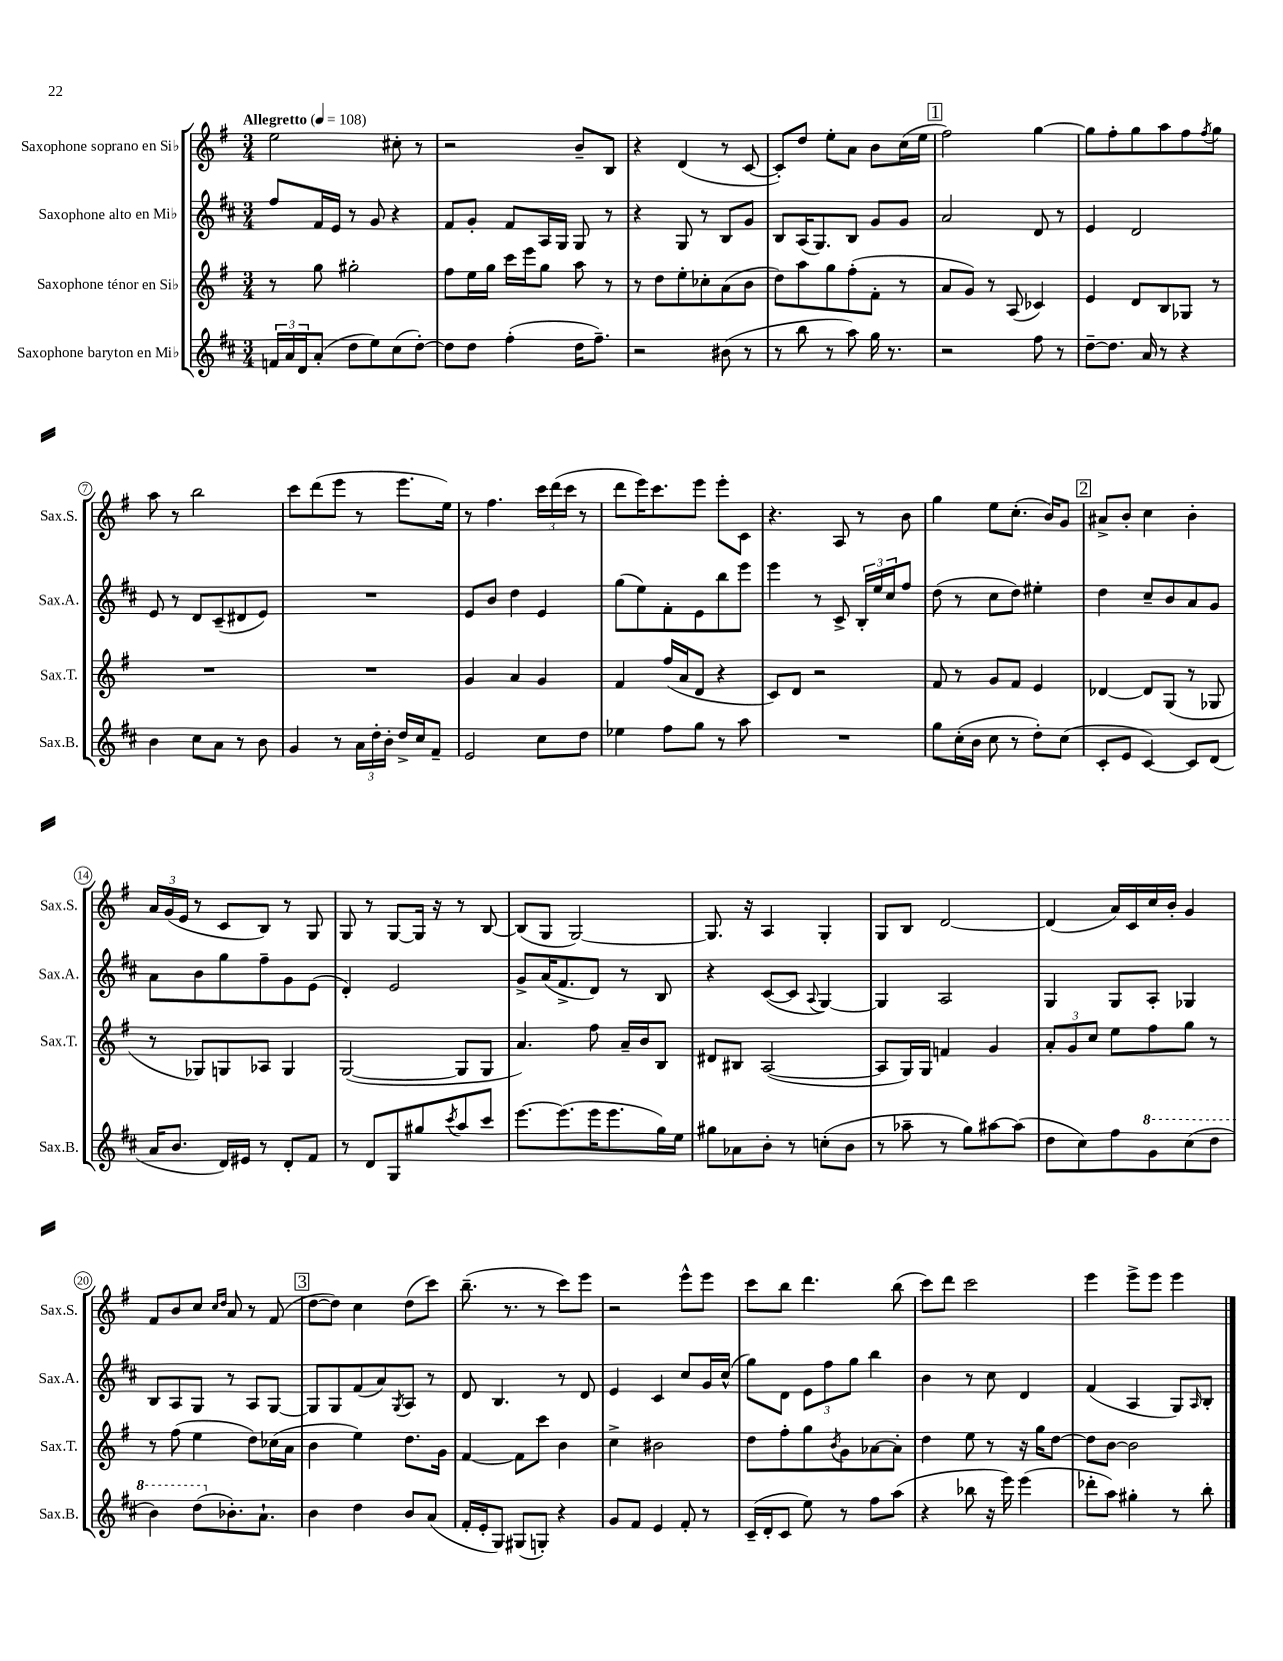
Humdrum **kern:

**kern	**kern	**kern	**kern
*staff4	*staff3	*staff2	*staff1
*clefG2	*clefG2	*clefG2	*clefG2
*k[f#c#]	*k[f#]	*k[f#c#]	*k[f#]
*M3/4	*M3/4	*M3/4	*M3/4
*MM108	*MM108	*MM108	*MM108
24f/LL	8r	8ff#/L	2ee\
24a/	.	.	.
24d/J	.	.	.
(8a'/J	8gg\	16f#/L	.
.	.	16e/JJ	.
8dd\L	2gg#'\	8r	.
8ee\)	.	8g/	.
(8cc#\	.	4r	8cc#'\
[8dd'\J)	.	.	8r
=	=	=	=
8dd\]L	8ff#\L	8f#/L	2r
8dd\J	16ee\L	8g'/J	.
.	16gg\JJ	.	.
(4ff#'\	16ccc\LL	8f#/L	.
.	16eee\J	.	.
.	8gg\J	16A/L	.
.	.	16G/JJ	.
16dd\LK	8aa\	8G/	8b~/L
8.ff#~\J)	.	.	.
.	8r	8r	8B/J
=	=	=	=
2r	8r	4r	4r
.	8dd\L	.	.
.	8ee'\	8G/	(4d/
.	8cc-'\	8r	.
(8b#\	(8a\	8B/L	8r
8r	8b\J	8g/J	[8c/
=	=	=	=
8r	8dd\L)	8B/L	8c'/]L)
8bb\	8aa\	(16A/K	8dd/J
.	.	8.G/)	.
8r	8gg\	.	8ee'\L
8aa\)	(8ff#'\	8B/J	8a\J
16gg\	8f#'\J	8g/L	8b\L
8.r	.	.	.
.	8r	8g/J	(16cc\L
.	.	.	16ee\JJ
=	=	=	=
2r	8a/L	2a/	2ff#\)
.	8g/J)	.	.
.	8r	.	.
.	(8A/	.	.
8ff#\	4c-/)	8d/	[4gg\
8r	.	8r	.
=	=	=	=
[8dd~\L	4e/	4e/	8gg\]L
8.dd\]J	.	.	8ff#'\
.	8d/L	2d/	8gg\
16a/	.	.	.
8r	8B/	.	8aa\
4r	8G-/J	.	8ff#\
.	.	.	8qff#/
.	8r	.	8gg\J
=	=	=	=
4b\	2.r	8e/	8aa\
.	.	8r	8r
8cc#\L	.	8d/L	2bb\
8a\J	.	(8c#~/	.
8r	.	8d#/	.
8b\	.	8e/J)	.
=	=	=	=
4g/	2.r	2.r	8ccc\L
.	.	.	(8ddd\
8r	.	.	8eee\J
24a\LL	.	.	8r
24dd'\	.	.	.
24b'\JJ	.	.	.
16dd^/LL	.	.	8.eee\L
16cc#/J	.	.	.
8f#~/J	.	.	.
.	.	.	16ee\Jk)
=	=	=	=
2e/	4g/	8e/L	8r
.	.	8b/J	4.ff#\
.	4a/	4dd\	.
8cc#\L	4g/	4e/	24ccc\LL
.	.	.	(24ddd\
.	.	.	24ccc\JJ
8dd\J	.	.	8r
=	=	=	=
4ee-\	4f#/	(8gg\L	8ddd\L
.	.	8ee\)	16eee\K)
.	.	.	8.ccc\
8ff#\L	(16ff#/LL	8f#'\	.
.	16a/J	.	.
8gg\J	8d/J	8e\	8eee\J
8r	4r	8bb\	8eee'\L
8aa\	.	8eee\J	8c\J
=	=	=	=
2.r	8c/L)	4eee\	4.r
.	8d/J	.	.
.	2r	8r	.
.	.	8c#^/	8A/
.	.	24B'/LL	8r
.	.	24ee/	.
.	.	24cc#/J	.
.	.	8ff#/J	8b\
=	=	=	=
8gg\L	8f#/	(8dd\	4gg\
(16cc#'\L	8r	8r	.
16b\JJ	.	.	.
8cc#\	8g/L	8cc#\L	8ee\L
8r	8f#/J	8dd\J)	(8.cc'\J
8dd'\L)	4e/	4ee#'\	.
.	.	.	16b/LK)
(8cc#\J	.	.	8g/J
=	=	=	=
8c#'/L	[4d-/	4dd\	8a#^/L
8e/J	.	.	8b'/J
[4c#/)	8d-/]L	8cc#~/L	4cc\
.	(8G/J	8b/	.
8c#/]L	8r	8a/	4b'\
(8d/J	8G-/	8g/J	.
=	=	=	=
16a/LK	8r	8a\L	24a/LL
.	.	.	(24g/
8.b/J	.	.	.
.	.	.	24e/JJ
.	8G-/L)	8b\	8r
16d/LL)	8G/	8gg\	8c/L
16e#/JJ	.	.	.
8r	8A-/J	8ff#~\	8B/J)
8d'/L	4G/	8g\	8r
8f#/J	.	(8e\J	8G/
=	=	=	=
8r	([2G/	4d'/)	8G/
8d/L	.	.	8r
8G/	.	2e/	[8G/L
8gg#/	.	.	16G/]Jk
.	.	.	16r
8qccc#/	.	.	.
8aa/	8G/]L	.	8r
8ccc#/J	8G/J	.	[8B/
=	=	=	=
[8.eee\L	4.a/)	8g^/L	(8B/]L
.	.	(16a/K	8G/J
(8.eee\]	.	8.f#^/	.
.	.	.	[2G/)
16eee\K	8ff#\	8d/J)	.
8.eee\	.	.	.
.	16a~/LL	8r	.
.	16b/J	.	.
16gg\L)	8B/J	8B/	.
16ee\JJ	.	.	.
=	=	=	=
8gg#\L	8d#/L	4r	8.G/]
8a-\	8B#/J	.	.
.	.	.	16r
8b'\J	([2A/	([8c#/L	4A/
8r	.	8c#/]J	.
.	.	8qqA/	.
(8cc'\L	.	[4G/)	4G'/
8b\J	.	.	.
=	=	=	=
8r	8A/]L	4G/]	8G/L
8aa-~\	16G/L)	.	8B/J
.	16G/JJ	.	.
8r	4f/	2A/	[2d/
8gg\L)	.	.	.
[8aa#\	4g/	.	.
(8aa#\]J	.	.	.
=	=	=	=
8dd\L	12a'/L	4G/	(4d/]
.	12g/	.	.
8cc#\)	.	.	.
.	12cc/J	.	.
8ff#\	8ee\L	8G/L	16a/LL)
.	.	.	16c/
8gg\	8ff#\	8A'/J	16cc/
.	.	.	16b'/JJ
(8ccc#\	8gg\J	4G-/	4g/
8ddd\J	8r	.	.
=	=	=	=
4bb\)	8r	8B/L	8f#/L
.	(8ff#\	8A/	8b/
(8ddd\L	4ee\	8G/J	8cc/J
.	.	.	16qqcc/LL
.	.	.	16qqdd/JJ
8.b-'\)	.	8r	8a/
.	8dd\L)	8A/L	8r
8.a`\J	.	.	.
.	(16cc-\L	[8G/J	(8f#/
.	16a\JJ	.	.
=	=	=	=
4b\	4b\	8G/]L	[8dd\L
.	.	8G/	8dd\]J)
4dd\	4ee\)	(8f#/	4cc\
.	.	8a/)	.
.	.	8qG/	.
8b/L	8.dd\L	8A/J	(8dd\L
(8a/J	.	8r	8ccc\J)
.	16g\Jk	.	.
=	=	=	=
16f#'/LL	[4f#/	8d/	(8.bb~\
16e'/J	.	.	.
8G/J)	.	4.B/	.
.	.	.	8.r
(8G#/L	8f#\]L	.	.
8G'/J)	8ccc\J	.	8r
4r	4b\	8r	8ccc\L)
.	.	8d/	8eee\J
=	=	=	=
8g/L	4cc^\	4e/	2r
8f#/J	.	.	.
4e/	2b#\	4c#/	.
8f#'/	.	8cc#/L	8eee^^\L
8r	.	16g/L	8eee\J
.	.	(16cc#^^/JJ	.
=	=	=	=
(16c#~/LL	8dd\L	8gg\L)	8ccc\L
16d'/J	.	.	.
8c#/J	8ff#'\	8d\J	8bb\J
8ee\)	8gg\	12e\L	4.ddd\
.	.	12ff#\	.
.	8qb/	.	.
8r	8g\	.	.
.	.	12gg\J	.
8ff#\L	[8a-\	4bb\	.
(8aa\J	8a-'\]J	.	(8bb\
=	=	=	=
4r	4dd\	4b\	8ccc\L)
.	.	.	8ddd\J
8bb-\	8ee\	8r	2ccc\
16r	8r	8cc#\	.
16eee\)	.	.	.
(4eee\	16r	4d/	.
.	16gg\LK	.	.
.	[8dd\J	.	.
=	=	=	=
8ddd-'\L	8dd\]L	(4f#/	4eee\
8aa\J)	[8b\J	.	.
4gg#'\	2b\]	4A/	8eee^\L
.	.	.	8eee\J
8r	.	8G/L)	4eee\
.	.	16qqA/	.
8bb'\	.	8B'/J	.
==	==	==	==
*-	*-	*-	*-
